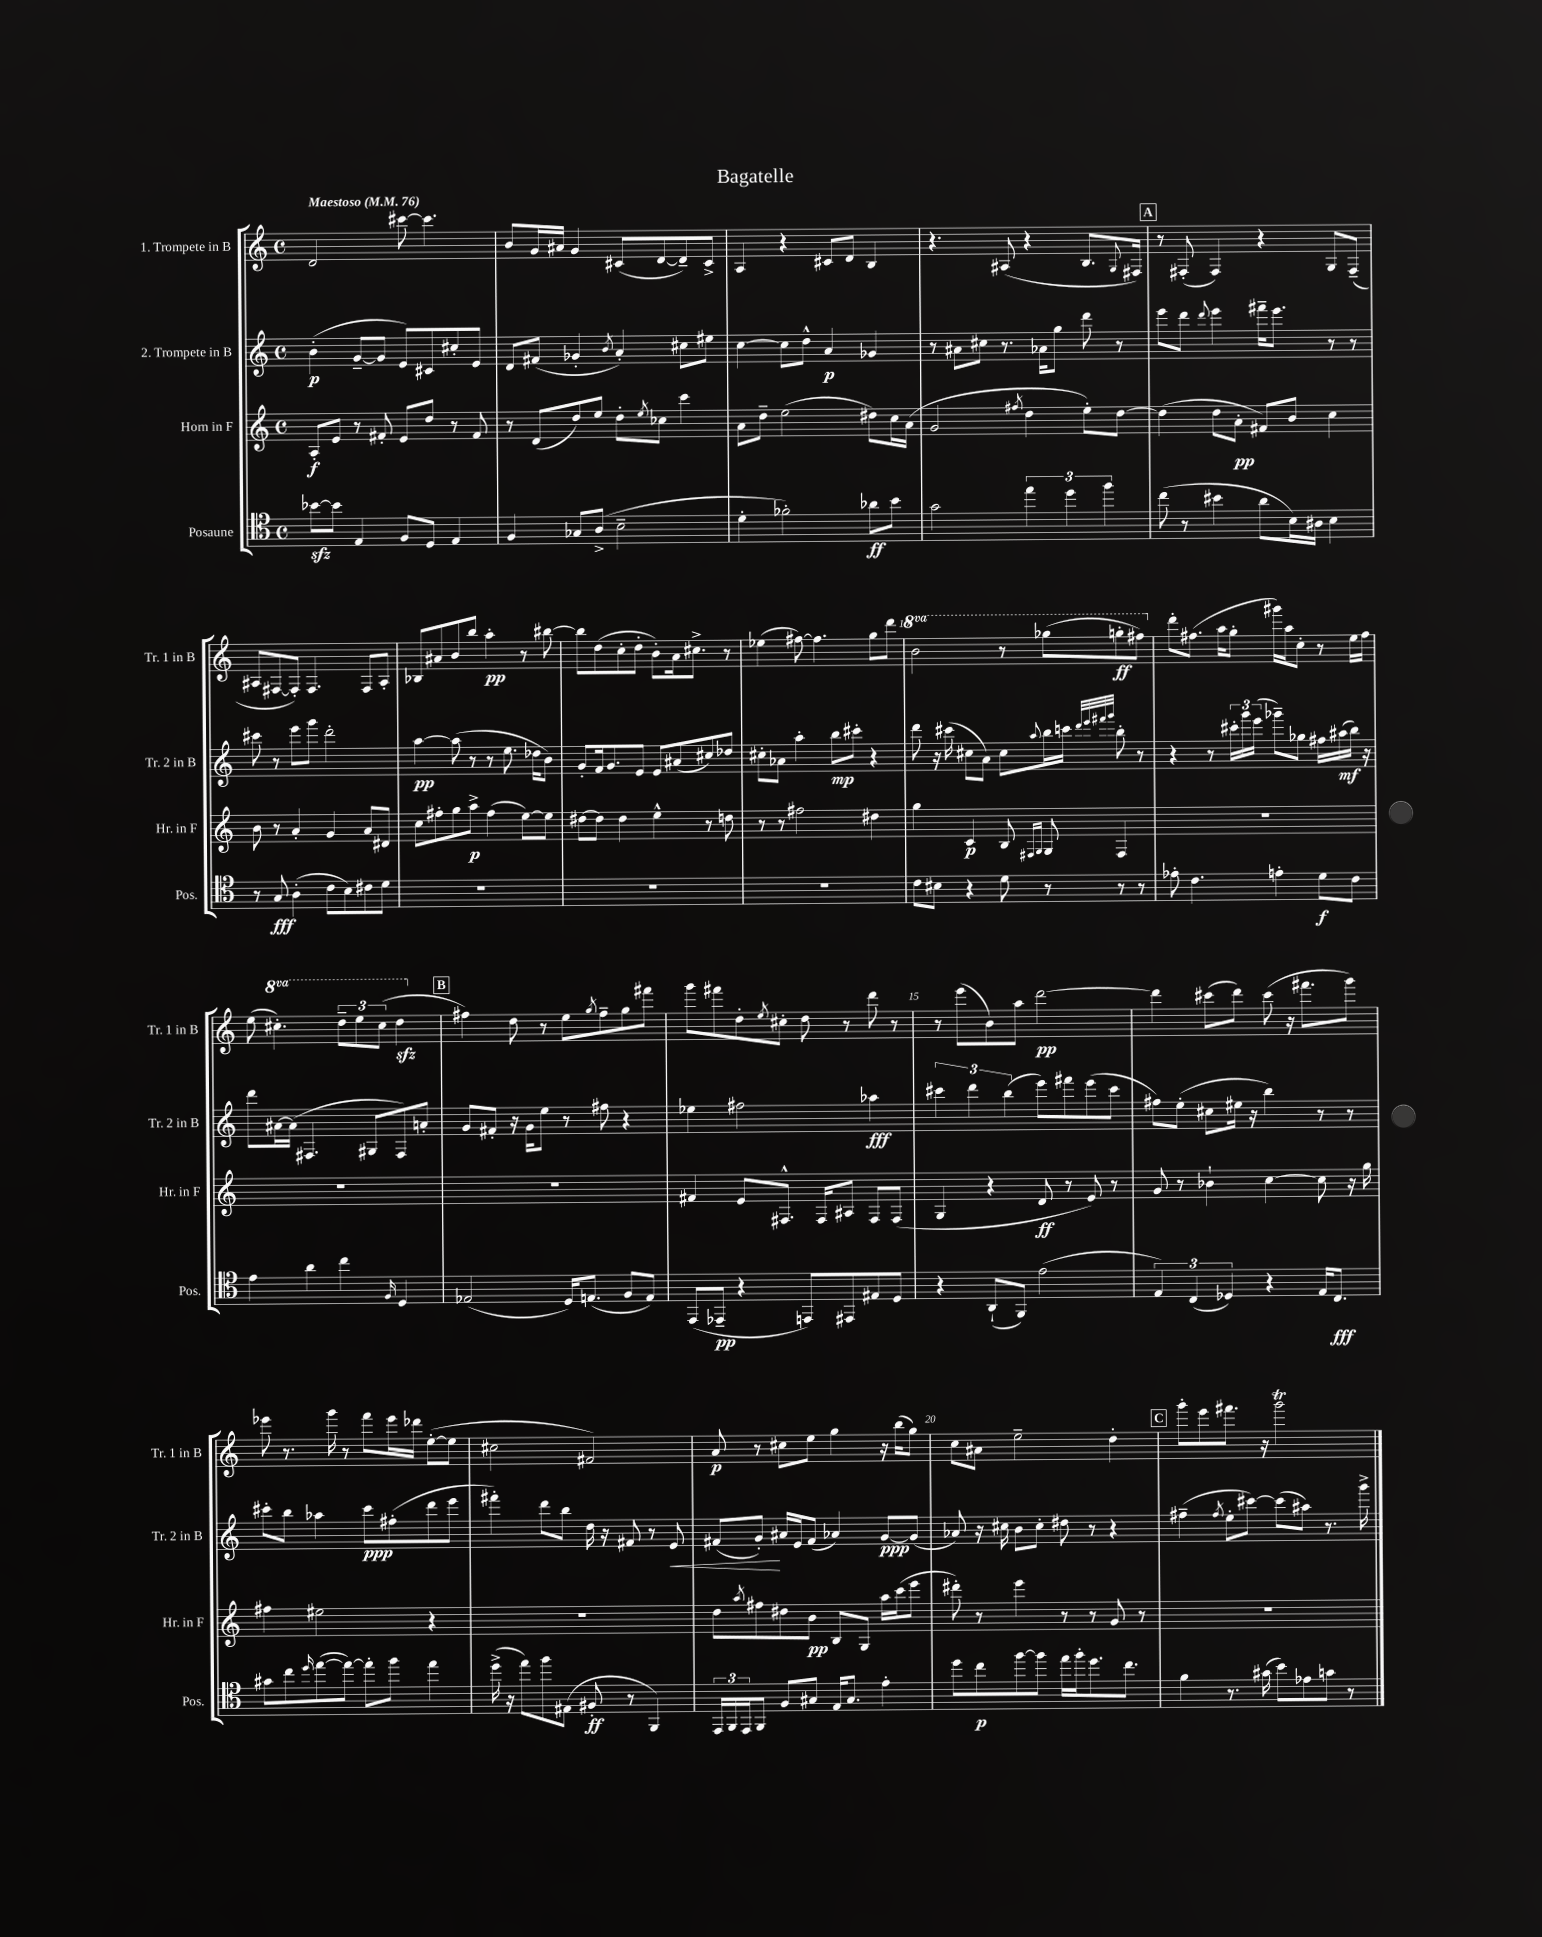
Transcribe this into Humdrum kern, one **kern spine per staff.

**kern	**kern	**kern	**kern
*staff4	*staff3	*staff2	*staff1
*clefC4	*clefG2	*clefG2	*clefG2
*k[]	*k[]	*k[]	*k[]
*M4/4	*M4/4	*M4/4	*M4/4
*met(c)	*met(c)	*met(c)	*met(c)
*MM76	*MM76	*MM76	*MM76
[8b-\L	8A'/L	(4b'\	2d/
8b-\]J	8e/J	.	.
4E/	8r	[8g~/L	.
.	8f#'/	8g/]J	.
8F/L	8e/L	8e/L)	[8ccc#\
8D/J	8dd/J	8c#/	4.ccc#\]
4E/	8r	8cc#'/	.
.	8f#/	8e/J	.
=	=	=	=
4F/	8r	8d/L	8b/L
.	(8d/L	(8f#/J	16g/L
.	.	.	16a#/JJ
8G-/L	8dd/)	4g-'/	4g/
(8A^/J	8ee/J	.	.
.	.	8qb/	.
2B~\	8dd'\L	4a'/)	(8c#/L
.	8qee/	.	.
.	8cc-\J	.	[8d/
.	4ccc\	8cc#\L	8d~/])
.	.	8ee#\J	8c#^/J
=	=	=	=
4d'\	8a\L	[4cc\	4A/
.	8dd~\J	.	.
2f-'\)	(2ee\	8cc\]L	4r
.	.	8dd^^\J	.
.	.	4a/	8c#/L
.	.	.	8d/J
8a-\L	8dd#\L)	4g-/	4B/
8b\J	16cc\L	.	.
.	(16a\JJ	.	.
=	=	=	=
2g\	2g/	8r	4.r
.	.	8a#\L	.
.	.	8cc#\J	.
.	.	8.r	(8A#/
.	8qff#/	.	.
6ee\	4dd\	.	4r
.	.	16a-\LK	.
.	.	8gg\J	.
6dd\	.	.	.
.	8ee'\L)	8ddd\	8.B/L
6ff\	.	.	.
.	[8dd\J	8r	.
.	.	.	8qqG/
.	.	.	16F#/Jk)
=	=	=	=
(8cc\	(4dd\]	8eee\L	8r
8r	.	8ddd\J	(8F#'/
.	.	8qqddd/	.
4b#\	8dd\L	4eee\	4F#/)
.	8a'\J	.	.
8a\L	8f#/L)	16fff#~\LK	4r
.	.	8.eee\J	.
16B\L)	8b/J	.	.
16A#\JJ	.	.	.
4B\	4cc\	8r	8G/L
.	.	8r	(8F#~/J
=	=	=	=
8r	8b\	8ccc#\	8A#/L
8G/	8r	8r	[8F#/
(4A'\	4a'/	8eee\L	8F#'/]J)
.	.	8ggg\J	4.F#/
8c\L	4g/	2ddd'\	.
8B\)	.	.	.
8c#\	8a/L	.	8F#/L
8d\J	8d#/J	.	8A#'/J
=	=	=	=
1r	8cc\L	[4aa\	8B-/L
.	8ff#'\	.	8a#/
.	8gg\	(8aa\]	8b/
.	8aa^\J	8r	8bb/J
.	(4ff#\	8r	4aa'\
.	.	8.ee\	.
.	[8ee\L)	.	8r
.	.	16dd-\LK	.
.	8ee\]J	8b\J)	[8bb#\
=	=	=	=
1r	[8dd#\L	8g'/L	8bb#\]L
.	8dd#\]J	16f/k	(8dd\
.	.	8.g/	.
.	4dd#\	.	8cc'\
.	.	8e/J	8dd'\J
.	4ee^^\	8e/L	8b'\L)
.	.	(8a#/	16a\k
.	.	.	8.cc#^\J
.	8r	8cc#/)	.
.	8dd\	8dd-/J	8r
=	=	=	=
1r	8r	8cc#'\L	(4ee-\
.	8r	8a-\J	.
.	2ff#\	4aa'\	[8ff#\)
.	.	.	4.ff#\]
.	.	8bb\L	.
.	.	8ccc#'\J	.
.	4dd#\	4r	8gg\L
.	.	.	8ddd\J
=	=	=	=
8c\L	4gg\	8ddd\	2bb\
8B#\J	.	16r	.
.	.	(16ccc#\	.
4r	4c/	8cc#\L	.
.	.	8a\J)	.
8d\	8B/	8cc#\L	8r
.	16qqF#/LL	.	.
.	16qqG/JJ	8qqaa/	.
8r	8G/	16bb\L	(8ggg-\L
.	.	16ccc\JJ	.
.	.	32qqddd/LLL	.
.	.	32qqeee/	.
.	.	32qqfff#/	.
.	.	32qqggg/JJJ	.
8r	4F#/	8bb'\	8ggg'\
8r	.	8r	8fff#\J)
=	=	=	=
8e-'\	1r	4r	8ddd'\L
4.c\	.	.	(8.ff#\J
.	.	8r	.
.	.	.	16aa\LK
.	.	24ccc#'\LL	8gg'\J
.	.	24ggg\	.
.	.	(24eee\JJ	.
4e'\	.	8ggg-~\L)	16ggg#\LL)
.	.	.	16aa\J
.	.	8gg-\J	8cc'\J
8d\L	.	16ff#\LL	8r
.	.	(16aa#\	.
8c\J	.	16bb\JJ)	16ee\LL
.	.	16r	16ff#\JJ
=	=	=	=
4e\	1r	8ddd\L	(8ee\
.	.	[16a#\L	4.ccc#'\)
.	.	(16a#\]JJ	.
4a\	.	4.F#/	.
4cc\	.	.	12ddd~\L
.	.	.	12eee\
.	.	8G#/L	.
.	.	.	(12ccc#\J
16qqF/	.	.	.
4D/	.	8F#/)	4ddd\
.	.	8a'/J	.
=	=	=	=
(2E-/	1r	8g/L	4ff#\)
.	.	8f#'/J	.
.	.	16r	8dd\
.	.	16g\LK	.
.	.	8ee\J	8r
16D/LK)	.	8r	8ee\L
(8.E/J	.	.	.
.	.	.	8qgg/
.	.	8ff#\	8ff#~\
8F/L	.	4r	8gg\
8E/J)	.	.	8fff#\J
=	=	=	=
(8EE/L	4f#/	4ee-\	8ggg\L
8EE-~/J	.	.	8fff#\
4r	8e/L	2ff#\	8dd'\
.	.	.	8qee/
.	8.F#^^/J	.	8cc#'\J
8EE/L)	.	.	8dd\
.	16F#/LK	.	.
8EE#/	8A#/J	.	8r
8E#/	8F#/L	4aa-\	8ddd\
8D/J	(8F#/J	.	8r
=	=	=	=
4r	4G/	6ccc#\	8r
.	.	.	(8eee\L
.	.	6ddd\	.
(8AA`/L	4r	.	8b\)
.	.	(6bb\	.
8FF/J)	.	.	8aa\J
(2e\	8d/	8eee\L)	[2ddd\
.	8r	8fff#\	.
.	8e/)	(8eee\	.
.	8r	8ccc#\J	.
=	=	=	=
6E/)	8g/	8ff#\L)	4ddd\]
.	8r	(8ee'\J	.
(6C/	.	.	.
.	4b-`\	8cc#\L	(8ccc#\L
6D-/)	.	.	.
.	.	16ee#\Jk	8ddd\J)
.	.	16r	.
4r	[4cc\	4bb\)	(8ccc#\
.	.	.	16r
.	.	.	8.fff#\L
16E/LK	8cc\]	8r	.
8.C/J	.	.	.
.	16r	8r	8ggg\J)
.	16gg\	.	.
=	=	=	=
8g#\L	4ff#\	8ccc#'\L	8eee-\
8cc\	.	8bb\J	8.r
16qqdd/	.	.	.
([8ee\	2ee#\	4aa-\	.
.	.	.	16ggg\
8ee\_J)	.	.	8r
8ee'\]L	.	8ccc#\L	8fff\L
8ff\J	.	(8ff#'\	16eee-\L
.	.	.	16ddd-\JJ
4ee\	4r	8ddd\	([8ee'\L
.	.	8eee\J	8ee\]J
=	=	=	=
(16dd^\	1r	4fff#'\)	2cc#\
16r	.	.	.
8ee\L)	.	.	.
8ff\	.	8ddd\L	.
(8E#\J	.	8bb\J	.
8F#'/	.	16dd\	2f#/)
.	.	16r	.
8r	.	8f#/	.
4FF/)	.	8r	.
.	.	8e/	.
=	=	=	=
24EE/LL	8dd\L	(8f#/L	8a/
24FF/	.	.	.
24EE/J	.	.	.
.	8qaa/	.	.
8FF/J	8ff#\	8g'/J)	8r
8F/L	8dd#\	16a#/LL	8cc#\L
.	.	16e/J	.
8G#/J	8b\J	(8f#/J	8ee\J
16E/LK	8B/L	4a-/)	4gg\
8.G#/J	.	.	.
.	8G/J	.	.
4e'\	16aa\LL	[8g/L	16r
.	(16ccc\J	.	(16bb\LK
.	8eee\J	(8g/]J	8gg\J)
=	=	=	=
8dd\L	8ddd#'\)	8a-/)	8cc\L
8cc\	8r	16r	8a#\J
.	.	16cc#\	.
[8ff\	4eee\	8b\L	2ee~\
8ff\]J	.	8cc#'\J	.
16ee\LL	8r	8dd#\	.
16ff'\J	.	.	.
8.dd\	8r	8r	.
.	8g/	4r	4dd'\
8.cc\J	.	.	.
.	8r	.	.
=	=	=	=
4f\	1r	(4ff#~\	8ggg'\L
.	.	.	8eee\
.	.	8qff#/	.
8.r	.	8ee'\L	8.fff#\J
.	.	[8ccc#\J)	.
(16g#\	.	.	16r
8b\L)	.	(8ccc#\]L	2ggg\
8e-\	.	8aa#\J)	.
8g\J	.	8.r	.
8r	.	.	.
.	.	16ggg^\	.
==	==	==	==
*-	*-	*-	*-
